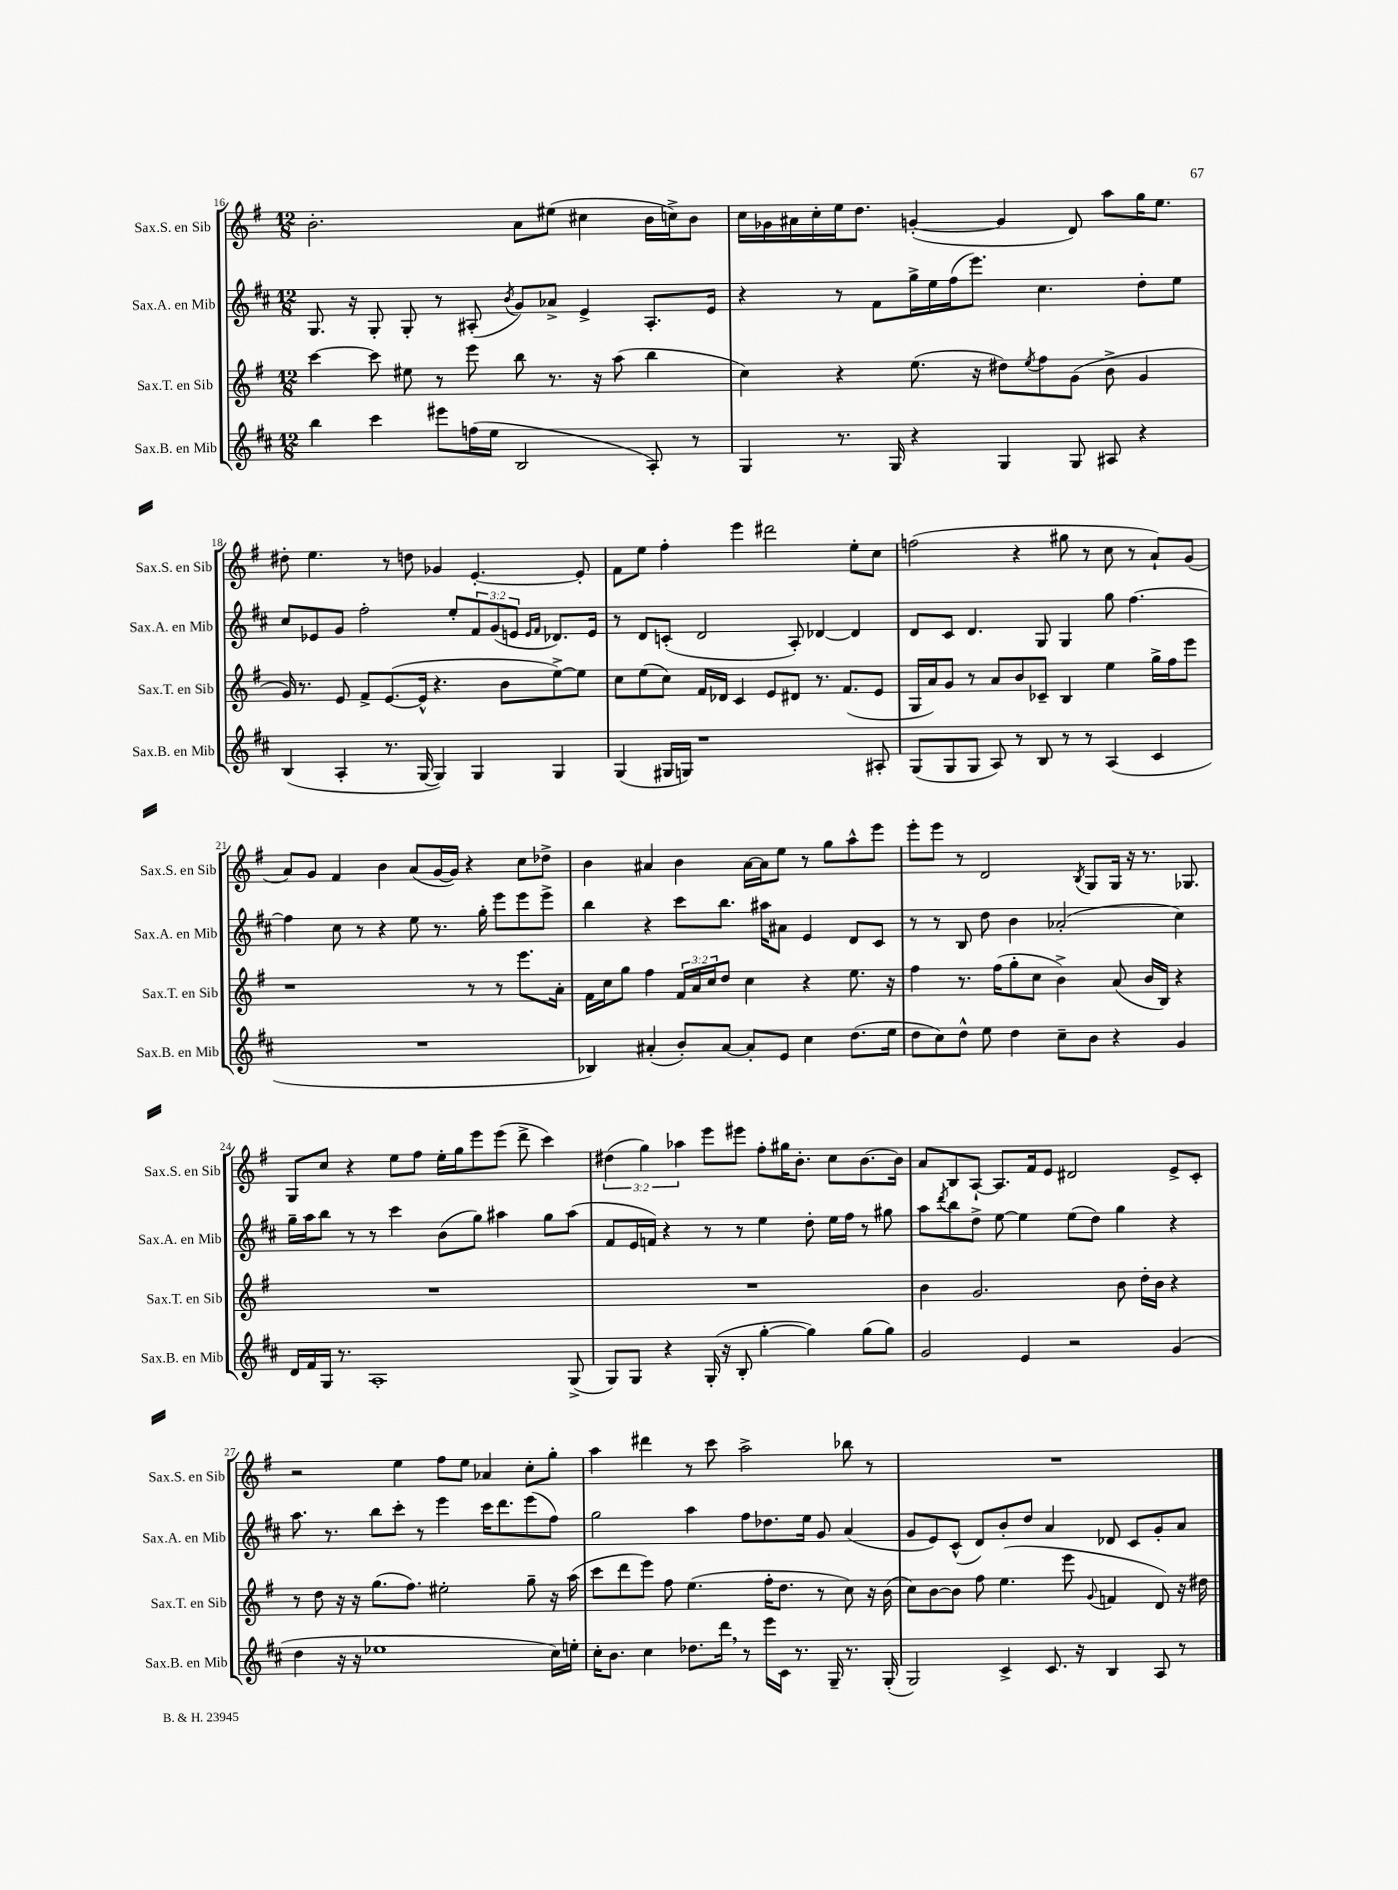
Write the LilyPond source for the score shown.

<<
\new StaffGroup <<
\new Staff = "s0" \with { instrumentName = "Sax.S. en Sib" shortInstrumentName = "Sax.S. en Sib" } {
    \clef treble \key g \major \numericTimeSignature \time 12/8 \override Staff.TupletNumber.text = #tuplet-number::calc-fraction-text
    b'2.-. a'8 eis''8( cis''4 b'16 c''16->) b'8 |
    c''16 ges'16 ais'16 c''16-. e''16 d''8. g'4~-.( g'4 d'8) a''8 g''16 e''8. |
    dis''8-. e''4. r8 d''8 ges'4 e'4.~-. e'8-. |
    fis'8 e''8 fis''4-. e'''4 dis'''2 e''8-. c''8 |
    f''2( r4 gis''8 r8 c''8 r8 a'8-!) g'8( |
    a'8) g'8 fis'4 b'4 a'8( g'16~ g'16) r4 c''8 des''8-> |
    b'4 ais'4 b'4 ais'16~ ais'16 e''8 r8 g''8 a''8-^ e'''8 |
    e'''8-. e'''8 r8 d'2 \acciaccatura { b8 } g8 g16 r16 r8. ges8. |
    g8 c''8 r4 e''8 fis''8 e''16-. g''16 e'''8 e'''8( d'''8-> c'''4) |
    \tuplet 3/2 { dis''4( g''4) aes''4 } e'''8 eis'''8 fis''8-. gis''16 b'8.-. c''8 b'8.~ b'16 |
    a'8 b8 a8~-! a8. fis'16 e'8 dis'2 e'8-> c'8-. |
    r2 e''4 fis''8 e''8 aes'4 c''8-. g''8-. |
    a''4 dis'''4 r8 c'''8 a''2-> bes''8 r8 |
    R1. \bar "|." |
}
\new Staff = "s1" \with { instrumentName = "Sax.A. en Mib" shortInstrumentName = "Sax.A. en Mib" } {
    \clef treble \key d \major \numericTimeSignature \time 12/8 \override Staff.TupletNumber.text = #tuplet-number::calc-fraction-text
    g8. r16 g8-. g8-. r8 ais8-.( \acciaccatura { b'8 } g'8) aes'8-> e'4-> ais8.-. e'16 |
    r4 r8 fis'8 g''16-> e''16 fis''16( e'''8.) cis''4. d''8-. e''8 |
    cis''8 ees'8 g'8 fis''2-. e''8-. \tuplet 3/2 { fis'8 g'8( e'8 } \grace { e'16 fis'16 } des'8.) e'16 |
    r8 d'8 c'8-.( d'2 a8-.) des'4~ des'4 |
    d'8 cis'8 d'4. g8 g4 g''8 fis''4.~ |
    fis''4 cis''8 r8 r4 e''8 r8. g''16-. e'''8 e'''8 e'''8-> |
    b''4 r4 cis'''8 b''8. ais''16 ais'8 e'4 d'8 cis'8 |
    r8 r8 b8 d''8 b'4 aes'2-.( cis''4) |
    g''16-- a''16 b''8 r8 r8 cis'''4 b'8( g''8) ais''4 g''8 ais''8( |
    fis'8 e'16 f'16) r4 r8 r8 e''4 d''8-. e''16 fis''16 r8 gis''8 |
    a''8 \acciaccatura { d'''8 } b''8 d''8-> e''8~ e''4 e''8( d''8) g''4 r4 |
    a''8. r8. b''8 cis'''8-. r8 e'''4 cis'''16 d'''8. e'''8( fis''8) |
    g''2 a''4 fis''8 des''8. e''16 g'8 a'4( |
    g'8 e'8) cis'8-^( d'8) b'8-. d''8 a'4 des'8 cis'8 g'8-. a'8 \bar "|." |
}
\new Staff = "s2" \with { instrumentName = "Sax.T. en Sib" shortInstrumentName = "Sax.T. en Sib" } {
    \clef treble \key g \major \numericTimeSignature \time 12/8 \override Staff.TupletNumber.text = #tuplet-number::calc-fraction-text
    c'''4~ c'''8 eis''8 r8 e'''8 b''8 r8. r16 a''8( b''4 |
    c''4) r4 e''8.( r16 dis''8) \acciaccatura { e''8 } fis''8 g'8( b'8-> g'4 |
    g'16) r8. e'8 fis'8-> e'8.~( e'16-^ r4. b'8 e''8~->) e''8 |
    c''8 e''8( c''8) fis'16 des'16 c'4 e'8 dis'8 r8. fis'8.( e'8 |
    g16 a'16) g'8 r8 a'8 b'8 ces'8-- b4 e''4 g''16-> fis''16 e'''8 |
    r1 r8 r8 e'''8. a'16-. |
    fis'16 c''16 g''8 fis''4 \tuplet 3/2 { fis'16 a'16 c''16 } d''8 c''4 r4 e''8. r16 |
    fis''4 r8. fis''16( g''8-. c''8 b'4->) a'8( b'16 b16) r4 |
    R1. |
    R1. |
    b'4 g'2. b'8 d''16-. b'16 r4 |
    r8 d''8 r16 r16 g''8.( fis''8.) eis''2-. g''8-- r16 a''16( |
    c'''8 d'''8 e'''8) fis''8 e''4.( fis''16-. d''8. r8 c''8) r16 b'16( |
    c''8) b'8~ b'8 fis''8 e''4.( e'''8 \appoggiatura { g'8 } f'4 d'8) r16 dis''16 \bar "|." |
}
\new Staff = "s3" \with { instrumentName = "Sax.B. en Mib" shortInstrumentName = "Sax.B. en Mib" } {
    \clef treble \key d \major \numericTimeSignature \time 12/8
    b''4 cis'''4 eis'''8 f''16( e''16 b2 a8-.) r8 |
    g4 r8. g16 r4 g4 g8 ais8 r4 |
    b4( a4-. r8. g16~ g4) g4 g4 |
    g4( gis16 g16) r1 ais8-. |
    g8( g8 g8 a8) r8 b8 r8 r8 a4( cis'4 |
    R1. |
    bes4) ais'4-.( b'8-.) ais'8~ ais'8-. e'8 cis''4 d''8.( e''16 |
    d''8 cis''8) d''8-^ e''8 d''4 cis''8-- b'8 r4 g'4 |
    d'16 fis'16 g16 r8. a1-. g8->( |
    g8) g8 r4 g16-.( r16 b8-. g''4~-. g''4) g''8( g''8) |
    g'2 e'4 r2 g'4( |
    d''4 r16 r16 ees''1 cis''16) e''16-. |
    cis''16-. b'8. cis''4 des''8. d'''16 \breathe r8 e'''16 cis'16 r8. g16-- r8. g16-.( |
    g2) cis'4-> cis'8. r16 b4 a8 r8 \bar "|." |
}
>>
>>
\layout { \context { \Score currentBarNumber = #16 } }
